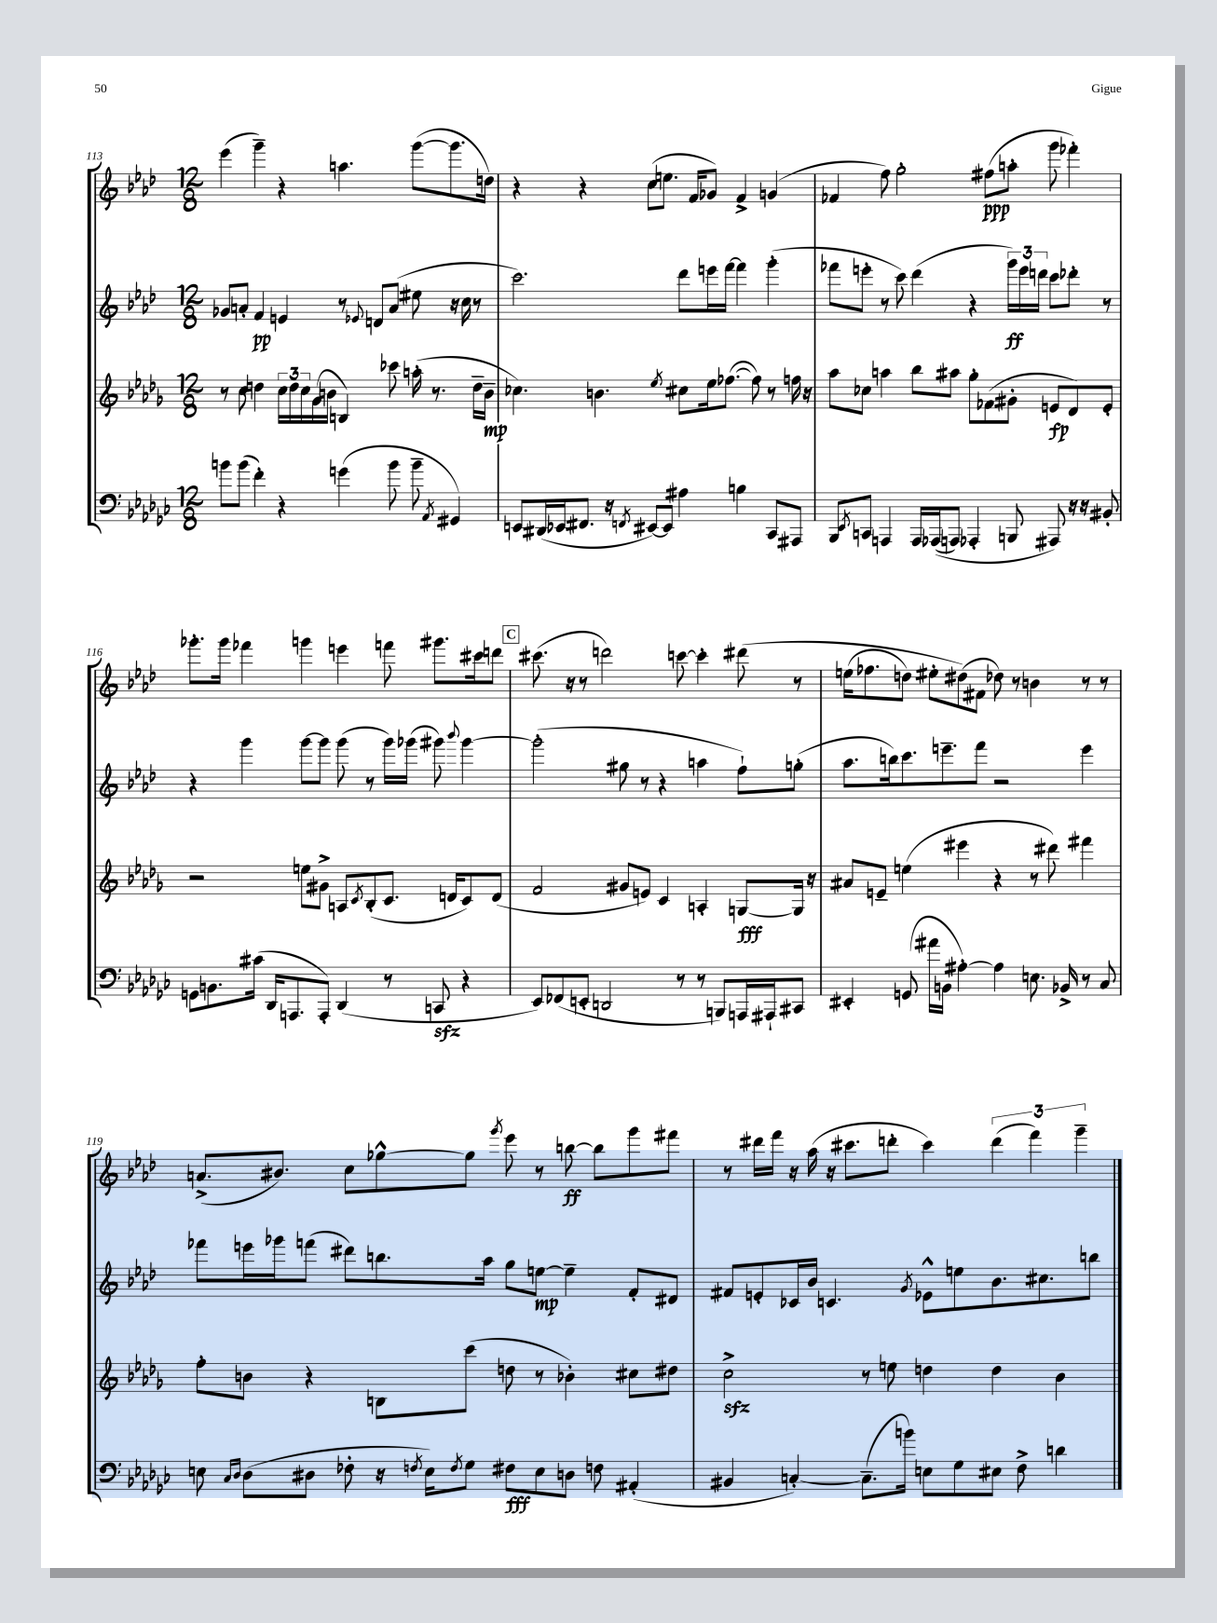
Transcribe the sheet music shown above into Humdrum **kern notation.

**kern	**dynam	**kern	**dynam	**kern	**dynam	**kern	**dynam
*part4	*part4	*part3	*part3	*part2	*part2	*part1	*part1
*staff4	*staff4	*staff3	*staff3	*staff2	*staff2	*staff1	*staff1
*clefF4	*	*clefG2	*	*clefG2	*	*clefG2	*
*k[b-e-a-d-g-c-]	*	*k[b-e-a-d-g-]	*	*k[b-e-a-d-]	*	*k[b-e-a-d-]	*
*M12/8	*	*M12/8	*	*M12/8	*	*M12/8	*
=113	=113	=113	=113	=113	=113	=113	=113
8bn\L	.	8r	.	8g-X/L	.	(4eee-\	.
(8b\J	.	8cc\	.	8an'/J	.	.	.
4f'\)	.	4ddn\	.	4f/	pp	4ggg~\)	.
4r	.	24cc\LL	.	4en/	.	4r	.
.	.	24dd\	.	.	.	.	.
.	.	24cc\	.	.	.	.	.
.	.	(16g-\	.	.	.	.	.
.	.	16bn\JJ	.	.	.	.	.
(4gn\	.	4Bn/)	.	8r	.	4.aan\	.
.	.	.	.	8qqe-X/	.	.	.
.	.	.	.	8dn/L	.	.	.
8b\	.	8ccc-X\	.	(8a/J	.	.	.
8b~\	.	(16aan'\	.	8ee#X\	.	([8ggg\L	.
.	.	8.r	.	.	.	.	.
8qAA-/	.	.	.	.	.	.	.
4GG#X/)	.	.	.	16r	.	8.ggg\]	.
.	.	.	.	16cc\	.	.	.
.	.	16dd~\LL	.	8r	.	.	.
.	.	16b~\JJ	mp	.	.	16ddn\Jk)	.
=114	=114	=114	=114	=114	=114	=114	=114
8EEn/L	.	4.cc-X\)	.	2.ccc\)	.	4r	.
(16DD#X/L	.	.	.	.	.	.	.
16EE-X/J	.	.	.	.	.	.	.
8.FF#X/J	.	.	.	.	.	4r	.
.	.	4.bn\	.	.	.	.	.
16r	.	.	.	.	.	.	.
8qFFn/	.	.	.	.	.	.	.
[8EE#X/L)	.	.	.	.	.	(8cc\L	.
8EE#/J]	.	.	.	.	.	8.een\J	.
.	.	8qee-/	.	.	.	.	.
4A#X\	.	8cc#X\L	.	8ddd-\L	.	.	.
.	.	.	.	.	.	16f/KL	.
.	.	16ee-\k	.	16eeen\L	.	8g-X/J)	.
.	.	([8.ff-X\J	.	[16fff\JJ	.	.	.
4Bn\	.	.	.	4fff\]	.	4f^/	.
.	.	8ff-\])	.	.	.	.	.
8CC-/L	.	8r	.	(4ggg'\	.	(4gn/	.
8AAA#X/J	.	16ffn\	.	.	.	.	.
.	.	16r	.	.	.	.	.
=115	=115	=115	=115	=115	=115	=115	=115
8BBB-/L	.	8aa-\L	.	8fff-X\L	.	4f-X/	.
8qEE-/	.	.	.	.	.	.	.
8CCn/J	.	8cc-X\J	.	8eeen'\J	.	.	.
4AAAn/	.	4aan\	.	8r	.	8ff\)	.
.	.	.	.	8ccc\)	.	2gg'\	.
16AAA/LL	.	8bb-\L	.	(4ddd-\	.	.	.
((16AAA-X/J	.	.	.	.	.	.	.
8AAAn/J)	.	8aa#X\J	.	.	.	.	.
4AAA-X'/	.	8gg-'\L	.	4r	.	.	.
.	.	(8f-X\	.	.	.	(8ff#X\L	ppp
8BBBn/	.	8g#X'\J	.	24ggg\LL)	ff	8aan'\J	.
.	.	.	.	24eee\	.	.	.
.	.	.	.	24dddn\JJ	.	.	.
8AAA#X/)	.	8en/L	fp	8ccc\L	.	8ggg\	.
16r	.	8d-/)	.	8ddd-X'\J	.	4fff-X'\)	.
16r	.	.	.	.	.	.	.
8BB#X'/	.	8e'/J	.	8r	.	.	.
!!LO:LB:g=z
=116	=116	=116	=116	=116	=116	=116	=116
8GGn\L	.	2r	.	4r	.	8.ggg-X'\L	.
8.BBn\	.	.	.	.	.	.	.
.	.	.	.	.	.	16ggg-\Jk	.
.	.	.	.	4ggg\	.	4fff-X\	.
(16c#X\Jk	.	.	.	.	.	.	.
16DD-/KL	.	.	.	.	.	.	.
8.AAAn/	.	.	.	.	.	.	.
.	.	8een\L	.	[8ggg\L	.	4gggn\	.
8AAA'/J)	.	8g#X^\J	.	8ggg\J]	.	.	.
(4DD-/	.	8An/L	.	(8ggg\	.	4eeen\	.
.	.	8qc/	.	.	.	.	.
.	.	(8B-'/	.	8r	.	.	.
8r	.	8.c/J	.	16ggg\LL)	.	8fffn\	.
.	.	.	.	(16ggg-X\JJ	.	.	.
8CCnzz/	.	.	.	8ggg#X\)	.	8.ggg#X\L	.
.	.	16dn/KL	.	.	.	.	.
.	.	.	.	8qqbbb-/	.	.	.
4r	.	8c/)	.	[4ggg#\	.	.	.
.	.	.	.	.	.	16ccc#X\k	.
.	.	(8d/J	.	.	.	8dddn\J	.
!!LO:REH:place=s1:t=C
=117	=117	=117	=117	=117	=117	=117	=117
8EE-/L)	.	2f/	.	(2ggg#'\]	.	(8.ccc#X\	.
(8FF-X/	.	.	.	.	.	.	.
.	.	.	.	.	.	16r	.
8EEn'/J	.	.	.	.	.	8r	.
2DDn/	.	.	.	.	.	2dddn\)	.
.	.	8g#X/L	.	8gg#X\	.	.	.
.	.	8en/J)	.	8r	.	.	.
.	.	4c/	.	4r	.	.	.
8r	.	.	.	.	.	[8cccn\	.
8r	.	4An'/	.	4aan\	.	4ccc'\]	.
8BBBn/L)	.	.	.	.	.	.	.
16AAAn/L	.	[8Gn/L	fff	8ff`\L)	.	(8ddd#X\	.
16AAA#X`/J	.	.	.	.	.	.	.
8CC#X/J	.	16G/Jk]	.	(8ggn'\J	.	8r	.
.	.	16r	.	.	.	.	.
=118	=118	=118	=118	=118	=118	=118	=118
4EE#X'/	.	8a#X/L	.	8.aa-\L	.	(16een\KL	.
.	.	.	.	.	.	8.ff-X\	.
.	.	8en~/J	.	.	.	.	.
.	.	.	.	16bbn\k)	.	.	.
(8GGn/	.	(4een\	.	8.ccc\	.	8ddn\J)	.
16a#X\LL	.	.	.	.	.	8ee#X'\L	.
16BBn\JJ	.	.	.	8.eeen~\	.	.	.
[4A#X'\)	.	4eee#X\	.	.	.	(8dd#X\)	.
.	.	.	.	8fff\J	.	8f#X\J	.
4A#\]	.	4r	.	2r	.	8dd-X\)	.
.	.	.	.	.	.	8r	.
8.En\	.	8r	.	.	.	4bn\	.
.	.	8ddd#X\)	.	.	.	.	.
16BB-X^/	.	.	.	.	.	.	.
8r	.	4fff#X\	.	4eee\	.	8r	.
8C-/	.	.	.	.	.	8r	.
!!LO:LB:g=z
=119	=119	=119	=119	=119	=119	=119	=119
8En\	.	8ff'\L	.	8fff-X\L	.	(8.an^/L	.
16qqC-/LL	.	.	.	.	.	.	.
16qqD-/JJ	.	.	.	.	.	.	.
(8D-\L	.	8bn\J	.	16eeen\L	.	.	.
.	.	.	.	16ggg-X\J	.	8.b#X/J)	.
8D#X\J	.	4r	.	(8fffn\J	.	.	.
8F-X'\	.	.	.	8ddd#X\L)	.	8cc\L	.
16r	.	8Bn\L	.	8.bbn\	.	[8gg-X^^\	.
8qFn/	.	.	.	.	.	.	.
16E\KL)	.	.	.	.	.	.	.
8qF/	.	.	.	.	.	.	.
8G-\J	.	(8ccc\J	.	.	.	8gg-\J]	.
.	.	.	.	16aa-\Jk	.	.	.
.	.	.	.	.	.	8qggg/	.
8F#X\L	fff	8ddn\	.	8gg\L	.	8eee-\	.
8E\	.	8r	.	[8een\J	mp	8r	.
8Dn\J	.	4b-X'\)	.	4ee~\]	.	[8bbn\	ff
8Fn\	.	.	.	.	.	8bb\L]	.
(4AA#X'/	.	8cc#X\L	.	8f'/L	.	8ggg\	.
.	.	8dd#X\J	.	8d#X/J	.	8fff#X\J	.
=120	=120	=120	=120	=120	=120	=120	=120
4BB#X/	.	2cczz^\	.	8f#X/L	.	8r	.
.	.	.	.	8en'/	.	16ddd#X\LL	.
.	.	.	.	.	.	16fff\JJ	.
[4Cn'/)	.	.	.	16c-X/L	.	16r	.
.	.	.	.	16b-/JJ	.	(16aa-\	.
.	.	.	.	4.cn/	.	16r	.
.	.	.	.	.	.	8.ccc#X\L	.
(8.C~\L]	.	8r	.	.	.	.	.
.	.	8een\	.	.	.	8dddn'\J	.
16bn\Jk)	.	.	.	.	.	.	.
.	.	.	.	8qg/	.	.	.
8En\L	.	4ddn\	.	8e-X^^\L	.	4ccc#\)	.
8G-\	.	.	.	8een\	.	.	.
8E#X\J	.	4dd\	.	8.b-\	.	(6ddd\	.
8F^\	.	.	.	.	.	.	.
.	.	.	.	.	.	6fff\)	.
.	.	.	.	8.cc#X\	.	.	.
4dn\	.	4b-\	.	.	.	.	.
.	.	.	.	.	.	6ggg~\	.
.	.	.	.	8bbn\J	.	.	.
==	==	==	==	==	==	==	==
*-	*-	*-	*-	*-	*-	*-	*-
